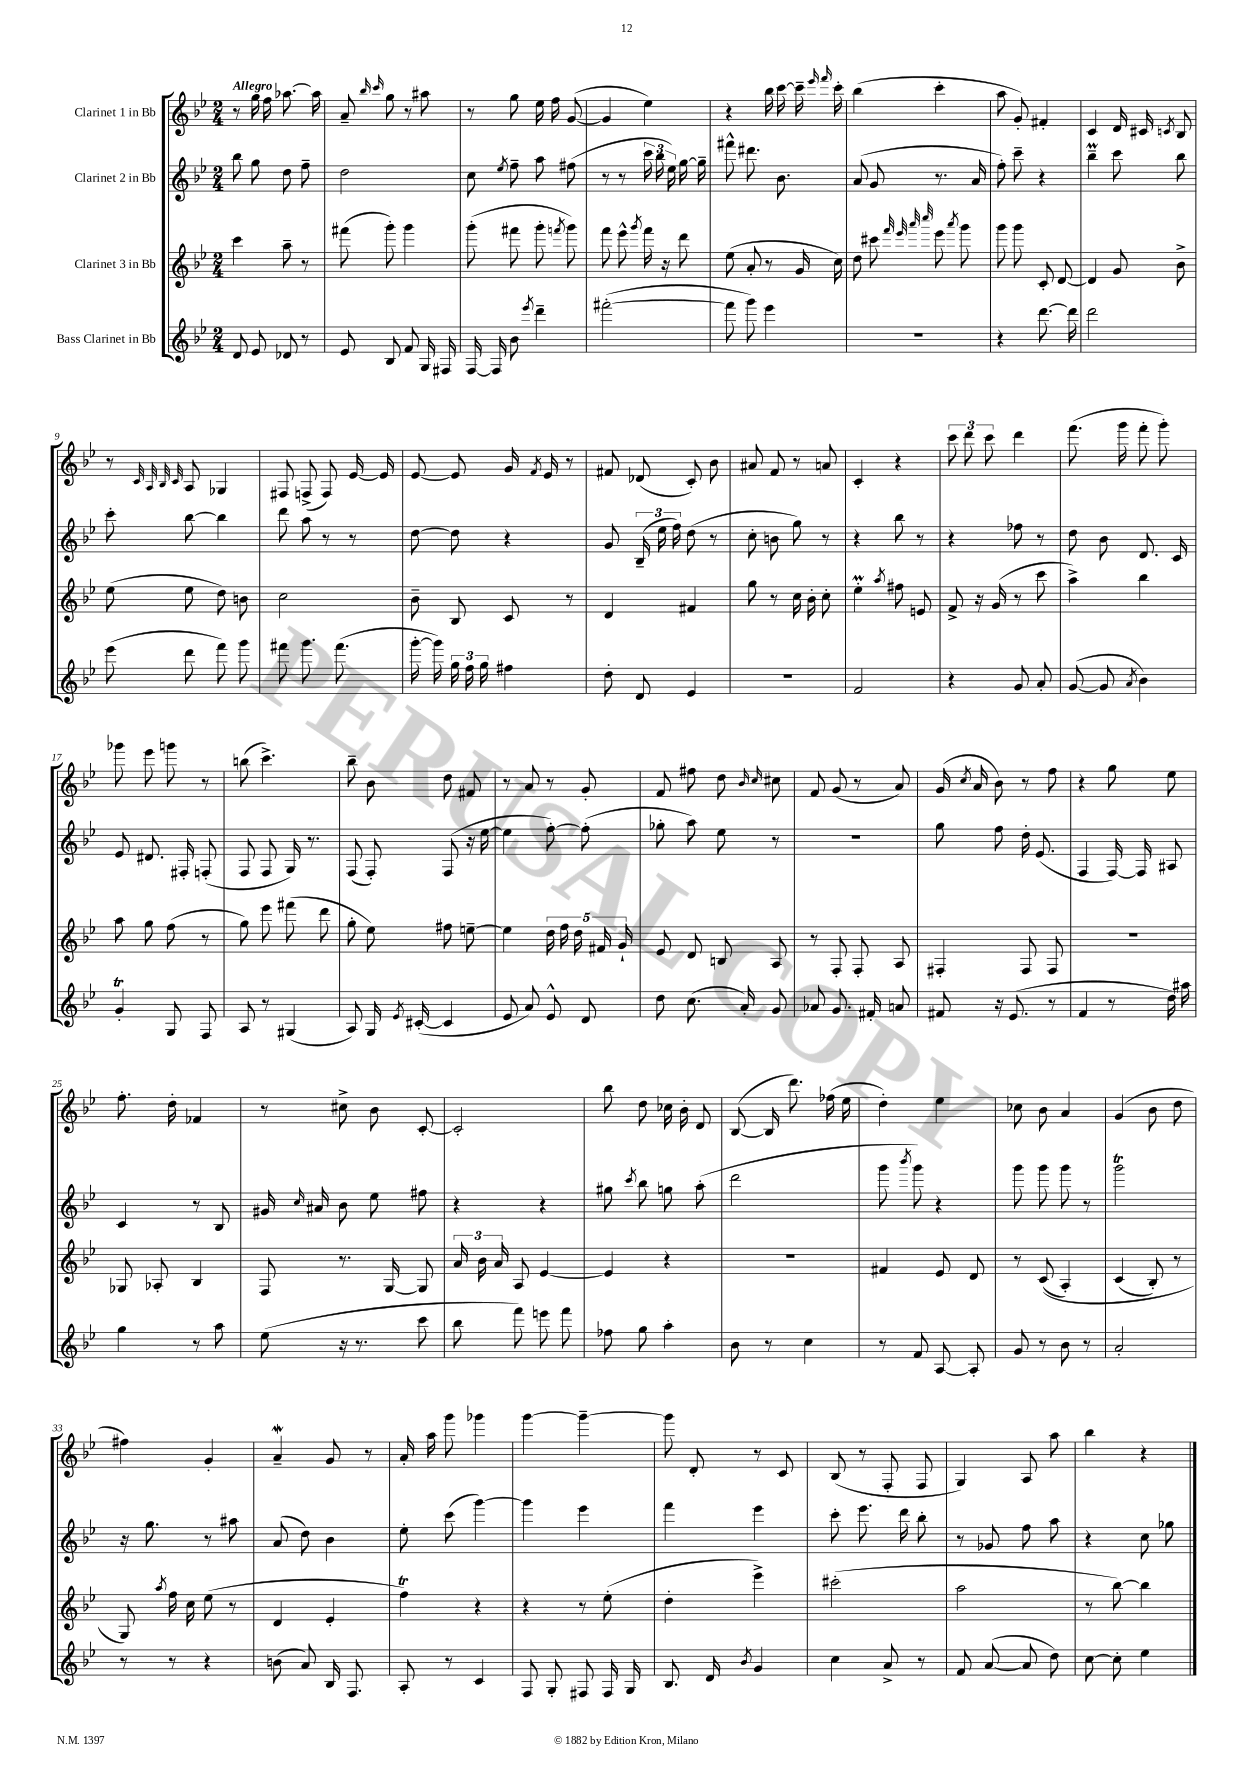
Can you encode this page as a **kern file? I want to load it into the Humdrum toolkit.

**kern	**kern	**kern	**kern
*part4	*part3	*part2	*part1
*staff4	*staff3	*staff2	*staff1
*I"Bass Clarinet in Bb	*I"Clarinet 3 in Bb	*I"Clarinet 2 in Bb	*I"Clarinet 1 in Bb
*clefG2	*clefG2	*clefG2	*clefG2
*k[b-e-]	*k[b-e-]	*k[b-e-]	*k[b-e-]
*M2/4	*M2/4	*M2/4	*M2/4
=1	=1	=1	=1
!	!	!	!LO:TX:a:B:t=Allegro
8d/	4ccc\	8bb-\	8r
8e-/	.	8gg\	16gg\
.	.	.	16ff\
8d-X/	8aa~\	8dd\	[8.aa-X\
8r	8r	8ff~\	.
.	.	.	16aa-\]
=2	=2	=2	=2
8e-/	(8fff#X\	2dd\	8a~/
.	.	.	16qqbb-/
.	.	.	16qqccc/
8B-/	8ggg'\)	.	8gg\
8f/	4ggg\	.	8r
16G/	.	.	8aa#X\
16F#X/	.	.	.
=3	=3	=3	=3
[16F/	(8ggg'\	8cc\	8r
16F/]	.	.	.
.	.	8qee-/	.
8b-\	8fff#X\	8ff~\	8gg\
8qeee-/	.	.	.
4ddd~\	8ggg'\	8aa\	16ee-\
.	.	.	16ff\
.	8qfffn/	.	.
.	8ggg\)	(8ff#X\	([8g/
=4	=4	=4	=4
([2fff#X'\	8fff\	8r	4g/]
.	8eee-^^\	8r	.
.	8qggg/	.	.
.	16fff\	24ccc\	4ee-\)
.	.	24bb-\	.
.	16r	.	.
.	.	24ee-\)	.
.	8ddd\	[16gg\	.
.	.	16gg~\]	.
=5	=5	=5	=5
8fff#\]	(8ee-\	8fff#X^^\	4r
8ggg\)	8a'/	8.ddd#X\	.
4eee-\	8r	.	16bb-\
.	.	8.b-\	[16ccc\
.	16g/	.	16ccc~\]
.	.	.	16qqeee-/
.	.	.	16qqfff/
.	16cc\)	.	16ccc'\
=6	=6	=6	=6
2r	8dd\	(8a/	(4bb-\
.	8ccc#X\	8g/	.
.	32qqfff/	.	.
.	32qqeee-/	.	.
.	32qqaaa/	.	.
.	32qqcccc/	.	.
.	8eee-\	8.r	4ccc'\
.	8qaaa/	.	.
.	8ggg\	.	.
.	.	16a/	.
=7	=7	=7	=7
4r	8ggg\	8ff'\)	8aa\
.	8ggg\	8ccc~\	8g'/)
[8.ddd\	8c'/	4r	4f#X'/
.	[8d/	.	.
16ddd\]	.	.	.
=8	=8	=8	=8
2ddd\	4d/]	4bb-M~\	4c/
.	8g/	8ccc\	16d/
.	.	.	16c#X/
.	.	.	8qcn/
.	8b-^\	8bb-\	8B-/
!!LO:LB:g=z
=9	=9	=9	=9
(8eee-\	(8ee-\	8ccc'\	8r
.	.	.	32qqc/
.	.	.	32qqA/
.	.	.	32qqB-/
.	.	.	32qqc/
8ddd\	8ee-\	[8bb-\	8A/
8fff\)	8dd\)	4bb-\]	4G-X/
8ggg\	8bn\	.	.
=10	=10	=10	=10
8fff#X\	2cc\	8ddd\	8F#X/
8.ggg\	.	8aa\	(8Fn^/
.	.	8r	8F/)
(8.fff#\	.	.	.
.	.	8r	[16e-/
.	.	.	16e-/]
=11	=11	=11	=11
[16ggg'\	8b-~\	[8dd\	[8e-/
16ggg\])	.	.	.
24gg\	8B-/	8dd\]	8e-/]
24ff\	.	.	.
24gg\	.	.	.
4ff#X\	8c/	4r	16g/
.	.	.	8qf/
.	.	.	16e-/
.	8r	.	8r
=12	=12	=12	=12
8dd'\	4d/	8g/	8f#X/
8d/	.	(24B-~/	(8d-X/
.	.	24ee-\	.
.	.	24ff\)	.
4e-/	4f#X/	(8dd\	8c'/)
.	.	8r	8b-\
=13	=13	=13	=13
2r	8gg\	8cc'\	8a#X/
.	8r	8bn\	8f/
.	16cc\	8gg\)	8r
.	16b-'\	.	.
.	8cc'\	8r	8an/
=14	=14	=14	=14
2f/	4ee-M'\	4r	4c'/
.	8qaa/	.	.
.	8ff#X\	8bb-\	4r
.	8en/	8r	.
=15	=15	=15	=15
4r	8f^/	4r	12ccc\
.	.	.	12ddd\
.	16r	.	.
.	.	.	12ccc\
.	(16g/	.	.
8g/	8r	8ff-X\	4ddd\
8a'/	8ccc\	8r	.
=16	=16	=16	=16
([8g/	4aa^\)	8dd\	(8.fff\
8g/]	.	8b-\	.
.	.	.	16ggg\
8qa/	.	.	.
4b-\)	4bb-\	8.d/	8fff'\
.	.	.	8ggg'\)
.	.	16c/	.
!!LO:LB:g=z
=17	=17	=17	=17
4gT'/	8aa\	8e-/	8ggg-X\
.	8gg\	8.d#X/	8eee-\
8G/	(8ff\	.	8gggn\
.	.	16F#X'/	.
8F/	8r	(8Fn'/	8r
=18	=18	=18	=18
8A/	8gg\)	8F/	(8bbn\
8r	8eee-\	8F/	4.ccc^\)
(4G#X/	(8fff#X\	16G/)	.
.	.	8.r	.
.	8ddd\	.	.
=19	=19	=19	=19
8A/)	8gg'\	(8F/	8bb-~\
16G/	8ee-\)	8F'/)	8b-\
8qe-/	.	.	.
([16c#X'/	.	.	.
4c#/]	8ff#X\	(8F/	8dd\
.	[8een~\	16r	8f#X/
.	.	[16ee-\	.
=20	=20	=20	=20
8e-/	4ee\]	4ee-\]	8r
8a/)	.	.	8a/
8e-^^/	20dd\	[8ff'\)	8r
.	20ff\	.	.
.	20dd\	.	.
8d/	.	(8ff'\]	8g'/
.	20f#X/	.	.
.	20g`/	.	.
=21	=21	=21	=21
8dd\	8e-/	8gg-X'\	8f/
(8.cc\	8d/	8aa\)	8ff#X\
.	8Bn/	8ee-\	8dd\
16a'/)	.	.	.
.	.	.	16qqb-/
.	.	.	16qqcc/
8g/	8A/	8r	8cc#X\
=22	=22	=22	=22
8a-X/	8r	2r	8f/
8.g/	8F'/	.	(8g/
.	8F'/	.	8r
16f#X'/	.	.	.
8an/	8A/	.	8a/)
=23	=23	=23	=23
8f#X/	4F#X'/	8gg\	(16g/
.	.	.	8qcc/
.	.	.	16a/
16r	.	8ff\	8b-\)
(8.e-/	.	.	.
.	8F#/	16dd'\	8r
.	.	(8.e-/	.
8r	8F#/	.	8ff\
=24	=24	=24	=24
4f/	2r	4F/	4r
8r	.	[16F/)	8gg\
.	.	16F/]	.
16dd\)	.	8A#X/	8ee-\
16aa#X\	.	.	.
!!LO:LB:g=z
=25	=25	=25	=25
4gg\	8G-X/	4c/	8.ff'\
.	8A-X'/	.	.
.	.	.	16dd'\
8r	4B-/	8r	4f-X/
8aa\	.	8B-/	.
=26	=26	=26	=26
(8ee-\	8F/	16g#X/	8r
.	.	16qqcc/	.
.	.	16a#X/	.
16r	8.r	8b-\	8cc#X^\
8.r	.	.	.
.	.	8ee-\	8b-\
.	[16G/	.	.
8ccc\	8G/]	8ff#X\	[8c'/
=27	=27	=27	=27
8bb-\	24a/	4r	2c'/]
.	24b-\	.	.
.	24a/	.	.
8fff\)	8A/	.	.
8eeen\	[4e-/	4r	.
8fff\	.	.	.
=28	=28	=28	=28
8ff-X\	4e-/]	8gg#X\	8bb-\
.	.	8qccc/	.
8gg\	.	8bb-\	8dd\
4aa'\	4r	8ggn\	16cc-X\
.	.	.	16b-'\
.	.	(8aa'\	8d/
=29	=29	=29	=29
8b-\	2r	2ddd\	([8B-/
8r	.	.	16B-/]
.	.	.	8.ddd\)
4cc\	.	.	.
.	.	.	(16ff-X\
.	.	.	16ee-\
=30	=30	=30	=30
8r	4f#X/	8ggg\	4dd'\)
.	.	8qbbb-/	.
8f/	.	8ggg\)	.
[8A/	8e-/	4r	4ee-\
8A'/]	8d/	.	.
=31	=31	=31	=31
8g/	8r	8ggg\	8cc-X\
8r	((8c/	8ggg\	8b-\
8b-\	4A'/)	8ggg\	4a/
8r	.	8r	.
=32	=32	=32	=32
2a'/	(4c/	2gggT\	(4g/
.	8B-'/)	.	8b-\
.	8r	.	8dd\
!!LO:LB:g=z
=33	=33	=33	=33
8r	8G/)	16r	4ff#X\)
.	.	8.gg\	.
.	8qaa/	.	.
8r	16ff\	.	.
.	16cc\	.	.
4r	(8ee-\	8r	4g'/
.	8r	8aa#X\	.
=34	=34	=34	=34
(8bn\	4d/	(8a/	4aW~/
8a/)	.	8dd\)	.
16B-/	4e-'/	4b-\	8g/
8.F/	.	.	.
.	.	.	8r
=35	=35	=35	=35
8A'/	4ffT\)	8ee-'\	16a'/
.	.	.	16aa\
8r	.	(8ccc\	8ggg\
4c/	4r	[4ggg\)	4ggg-X\
=36	=36	=36	=36
8F/	4r	4ggg\]	[4ggg\
8G'/	.	.	.
8F#X/	8r	4eee-\	4ggg~\_
16F#/	(8ee-'\	.	.
16G/	.	.	.
=37	=37	=37	=37
8.B-/	4dd'\	4fff\	8ggg\]
.	.	.	8d'/
16d/	.	.	.
8qb-/	.	.	.
4g/	4eee-^\)	4eee-\	8r
.	.	.	8c/
=38	=38	=38	=38
4cc\	(2ccc#X'\	8ccc'\	(8B-/
.	.	8.eee-\	8r
8a^/	.	.	8F'/
.	.	16ddd\	.
8r	.	8bb-'\	8F/
=39	=39	=39	=39
8f/	2aa\	8r	4G/)
([8a/	.	8g-X/	.
8a/]	.	8ff\	8A/
8dd\)	.	8aa\	8aa\
=40	=40	=40	=40
[8cc\	8r	4r	4bb-\
8cc'\]	[8bb-\)	.	.
4ee-\	4bb-\]	8cc\	4r
.	.	8gg-X\	.
==	==	==	==
*-	*-	*-	*-
